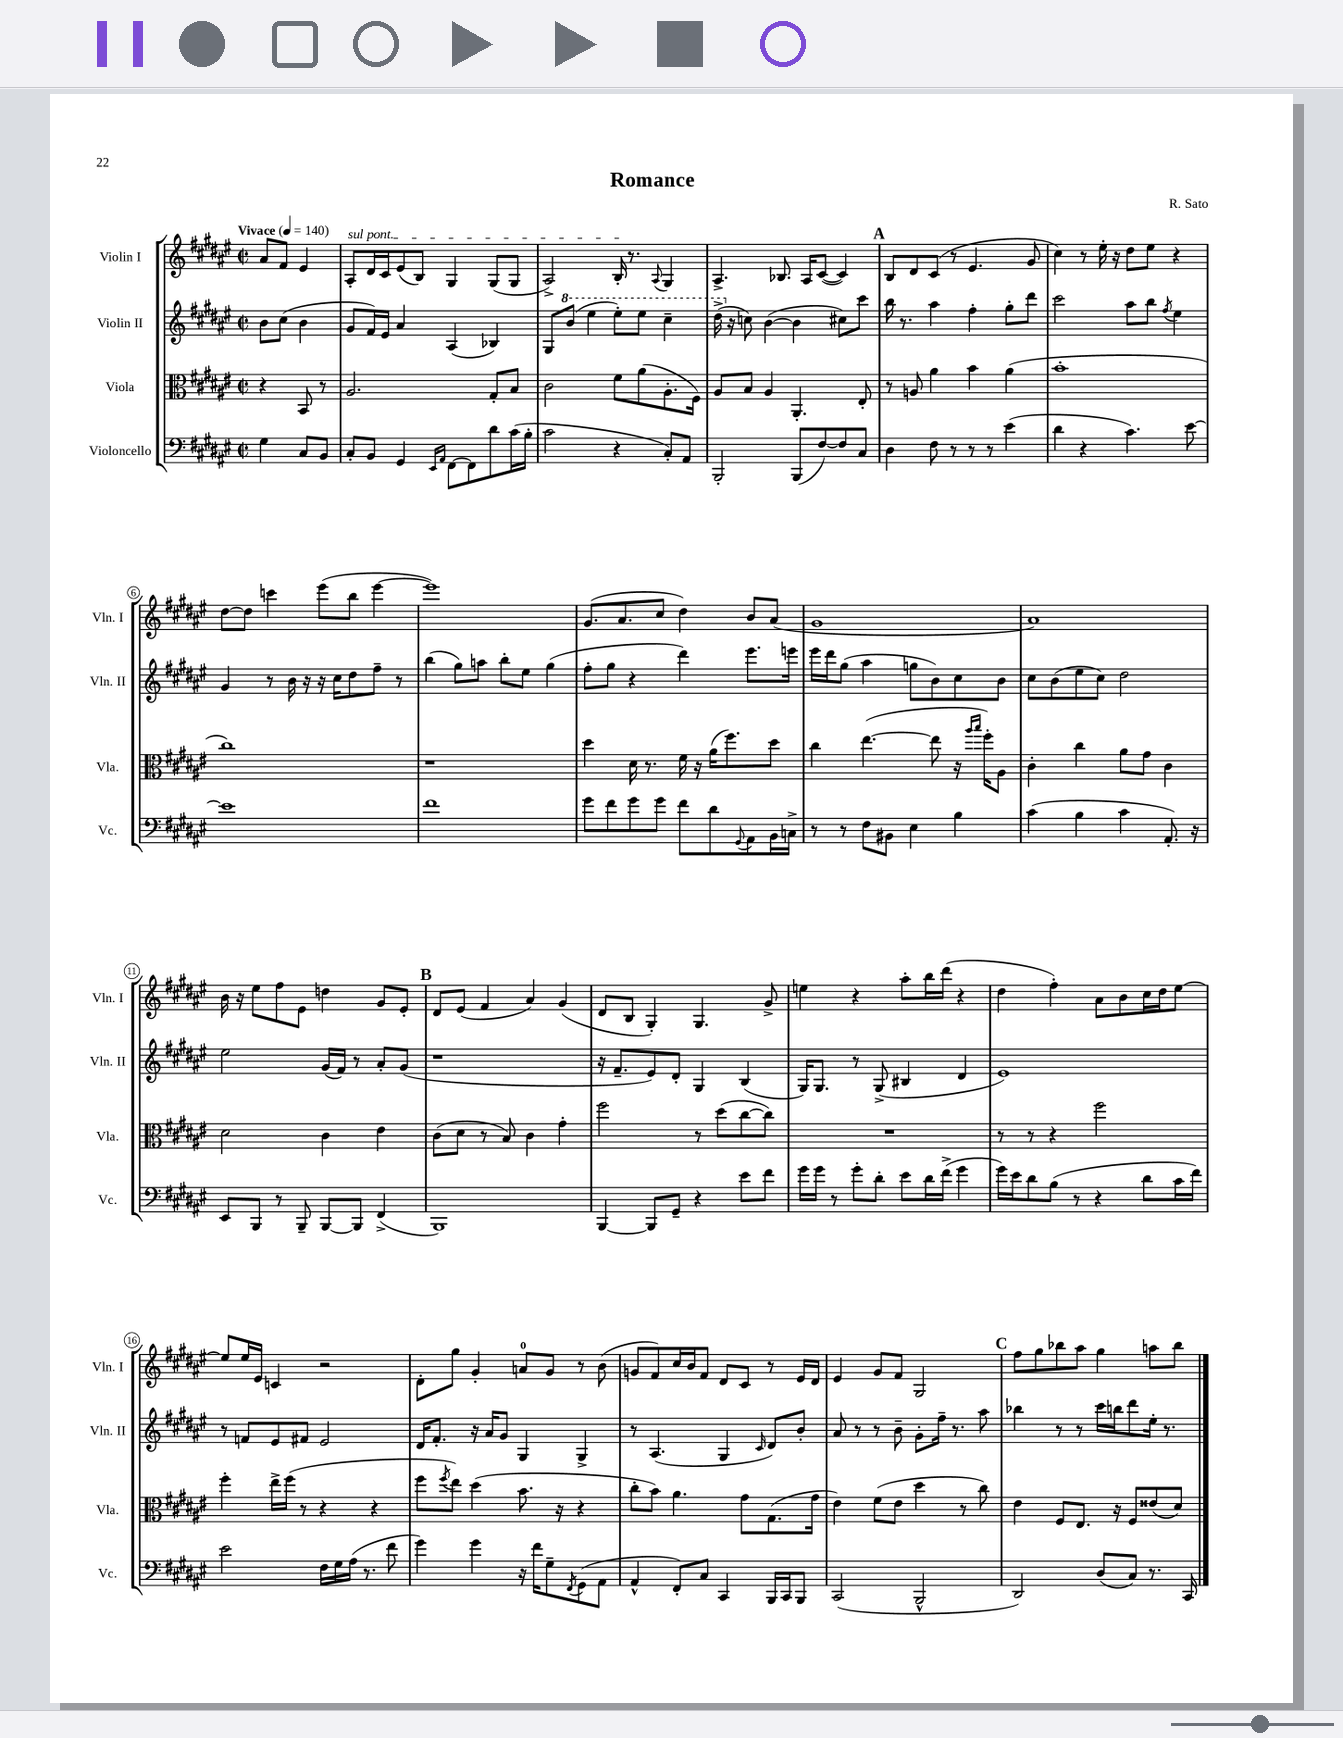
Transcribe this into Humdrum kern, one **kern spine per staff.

**kern	**kern	**kern	**kern
*staff4	*staff3	*staff2	*staff1
*clefF4	*clefC3	*clefG2	*clefG2
*k[f#c#g#d#a#e#]	*k[f#c#g#d#a#e#]	*k[f#c#g#d#a#e#]	*k[f#c#g#d#a#e#]
*M2/2	*M2/2	*M2/2	*M2/2
*met(c|)	*met(c|)	*met(c|)	*met(c|)
*MM140	*MM140	*MM140	*MM140
4G#\	4r	8b\L	8a#/L
.	.	(8cc#\J	8f#/J
8C#/L	8BB/	4b\	4e#/
8BB/J	8r	.	.
=	=	=	=
8C#'/L	2.A#/	8g#/L	8A#'/L
8BB/J	.	16f#/L)	16d#/L
.	.	16e#/JJ	16c#/J
4GG#/	.	4a#/	(8e#/
.	.	.	8B/J)
16qqEE#/LL	.	.	.
16qqAA#/JJ	.	.	.
[8FF#\L	.	(4A#/	4G#/
8FF#\]	.	.	.
8d#\	8G#'/L	4B-/)	(8G#/L
(16c#\L	8B/J	.	8G#/J
16B'\JJ	.	.	.
=	=	=	=
2c#\	2c#\	8G#/L	2A#^/)
.	.	(8bb/J	.
.	.	4eee#\	.
4r	8f#\L	8eee#'\L)	16B'/
.	.	.	8.r
.	(8a#\	8eee#\J	.
.	.	.	8qqA#/
8C#'/L)	8.A#'\	4ccc#~\	4G#/
8AA#/J	.	.	.
.	16F#\Jk)	.	.
=	=	=	=
2BBB'/	8A#/L	(16ddd#^\	4.A#^/
.	.	16r	.
.	8B/J	8cc\)	.
.	4A#/	([4b\	.
.	.	.	8.B-/
(8BBB/L	4.AA#'/	4b\]	.
.	.	.	16A#/LK
[8F#/)	.	.	([8c#/J
8F#/]	.	8cc#\L)	4c#/])
8C#/J	8E#'/	8ccc#\J	.
=	=	=	=
4D#\	8r	16bb\	8B/L
.	.	8.r	.
.	8A/	.	8d#/
8F#\	4a#\	4aa#\	(8c#/J
8r	.	.	8r
8r	4b\	4ff#'\	4.e#/
8r	.	.	.
(4e#\	(4a#\	8gg#'\L	.
.	.	8ddd#\J	8g#/
=	=	=	=
4d#\	1b'	2ccc#\	4cc#\)
4r	.	.	8r
.	.	.	16ee#'\
.	.	.	16r
4.c#\)	.	8aa#\L	8dd#\L
.	.	8bb\J	8ee#\J
.	.	8qff#/	.
.	.	4ee#\	4r
[8e#\	.	.	.
=	=	=	=
1e#]	1cc#)	4g#/	[8dd#\L
.	.	.	8dd#\]J
.	.	8r	4ccc\
.	.	16b\	.
.	.	16r	.
.	.	16r	(8eee#\L
.	.	16cc#\LK	.
.	.	8dd#\	8bb\J
.	.	8ff#~\J	[4eee#\
.	.	8r	.
=	=	=	=
1f#	1r	(4bb\	1eee#])
.	.	8gg#\L)	.
.	.	8aa\J	.
.	.	8bb'\L	.
.	.	8ee#\J	.
.	.	(4gg#\	.
=	=	=	=
8g#\L	4dd#\	8ff#'\L	(8.g#/L
8f#\	.	8gg#\J	.
.	.	.	8.a#/
8g#\	16d#\	4r	.
.	8.r	.	.
8g#\J	.	.	8cc#/J
8f#\L	16f#\	4ddd#\)	4dd#\)
.	16r	.	.
8d#\	(16a#\LK	.	.
.	8.ff#\)	.	.
8qqGG#/	.	.	.
8AA#\	.	8.eee#\L	8b/L
16BB\L	8dd#\J	.	(8a#/J
16C^\JJ	.	16eee\Jk	.
=	=	=	=
8r	4cc#\	16eee#\LL	1g#
.	.	16ddd#\J	.
8r	.	(8gg#\J	.
8F#\L	([4.ee#\	4aa#\	.
8BB#\J	.	.	.
4E#\	.	8gg\L	.
.	8ee#\]	8b\)	.
4B\	16r	8cc#\	.
.	16qqaa#/LL	.	.
.	16qqbb/JJ	.	.
.	16ff#'\LK)	.	.
.	8A#\J	8b\J	.
=	=	=	=
(4c#\	4c#'\	8cc#\L	1a#)
.	.	(8b\	.
4B\	4cc#\	8ee#\	.
.	.	8cc#\J)	.
4c#\	8a#\L	2dd#\	.
.	8g#\J	.	.
8.AA#'/)	4c#\	.	.
16r	.	.	.
=	=	=	=
8EE#/L	2d#\	2ee#\	16b\
.	.	.	16r
8BBB/J	.	.	8ee#\L
8r	.	.	8ff#\
8BBB~/	.	.	8e#\J
[8BBB/L	4c#\	(16g#/LL	4dd\
.	.	16f#/JJ)	.
8BBB/]J	.	8r	.
(4FF#^/	4e#\	8a#'/L	8g#/L
.	.	(8g#/J	8e#'/J
=	=	=	=
1BBB)	(8c#\L	1r	8d#/L
.	8d#\J	.	(8e#/J
.	8r	.	4f#/
.	8B/)	.	.
.	4c#\	.	4a#/)
.	4g#'\	.	(4g#/
=	=	=	=
[4BBB/	2ff#\	16r	8d#/L
.	.	8.f#~/L	.
.	.	.	8B/J
8BBB/]L	.	8e#/)	4G#'/)
8GG#~/J	.	8d#'/J	.
4r	8r	4G#/	4.G#/
.	(8dd#\L	.	.
8e#\L	[8cc#\	(4B/	.
8f#\J	8cc#\]J)	.	8g#^/
=	=	=	=
16g#\LL	1r	16G#/LK)	4ee\
16g#\JJ	.	8.G#/J	.
8r	.	.	.
8g#'\L	.	8r	4r
8d#'\J	.	(8G#^/	.
8e#\L	.	4B#/	8aa#'\L
16d#\L	.	.	16bb\L
(16f#^\JJ	.	.	(16ddd#\JJ
4g#\	.	4d#/	4r
=	=	=	=
16g#\LL)	8r	1e#)	4dd#\
16e#\J	.	.	.
8d#\	8r	.	.
(8B\J	4r	.	4ff#'\)
8r	.	.	.
4r	2ff#\	.	8a#\L
.	.	.	8b\
8d#\L	.	.	16cc#\L
.	.	.	16dd#\J
16c#\L	.	.	[8ee#\J
16f#\JJ)	.	.	.
=	=	=	=
2e#\	4ff#'\	8r	8ee#/]L
.	.	8f/L	16ee#/L
.	.	.	16e#/JJ
.	16ee#^\LL	8e#/	4c/
.	(16ff#\JJ	.	.
.	8r	8f#/J	.
16F#\LL	4r	2e#/	2r
16G#\	.	.	.
(16A#\JJ	.	.	.
8.r	.	.	.
.	4r	.	.
8f#\	.	.	.
=	=	=	=
4g#\)	8ff#\L	16d#/LK	8d#'\L
.	.	8.f#'/J	.
.	8qff#/	.	.
.	8ee#\J)	.	8gg#\J
4g#\	(4dd#\	16r	4g#'/
.	.	16a#/LK	.
.	.	8g#/J	.
16r	8.b\	4G#/	8a/L
16f#\LK	.	.	.
8G#~\	.	.	8g#/J
.	16r	.	.
8qFF#/	.	.	.
(8GG#\	4r	4G#^/	8r
8AA#\J	.	.	(8b\
=	=	=	=
4AA#^^/	8cc#'\L	8r	8g/L
.	8b\J)	(4.A#/	8f#/)
8FF#'/L)	4.a#\	.	16cc#/L
.	.	.	16b/J
8C#/J	.	.	8f#/J
4CC#/	.	4G#/	8d#/L
.	8g#\L	.	8c#/J
.	.	16qqc#/	.
16BBB/LL	(8.G#\	8d#/L)	8r
16CC#/J	.	.	.
8BBB/J	.	8b'/J	16e#/LL
.	16g#\Jk	.	16d#/JJ
=	=	=	=
(2CC#/	4e#\)	8a#/	4e#/
.	.	8r	.
.	(8f#\L	8r	8g#/L
.	8e#\J	8b~\	8f#/J
2BBB^^/	4dd#\	8g#'\L	2G#/
.	.	16ff#~\Jk	.
.	.	8.r	.
.	8r	.	.
.	8cc#\)	8aa#\	.
=	=	=	=
2DD#/)	4e#\	4bb-\	8ff#\L
.	.	.	8gg#\
.	8F#/L	8r	8bb-\
.	8.E#/J	8r	8aa#\J
(8D#/L	.	16ccc#\LL	4gg#\
.	16r	16bb\J	.
8C#/J)	8F#/L	8ddd#\	.
8.r	(8e##/	16ee#'\Jk	8aa\L
.	.	8.r	.
.	8d#/J)	.	8bb-\J
16CC#/	.	.	.
==	==	==	==
*-	*-	*-	*-
